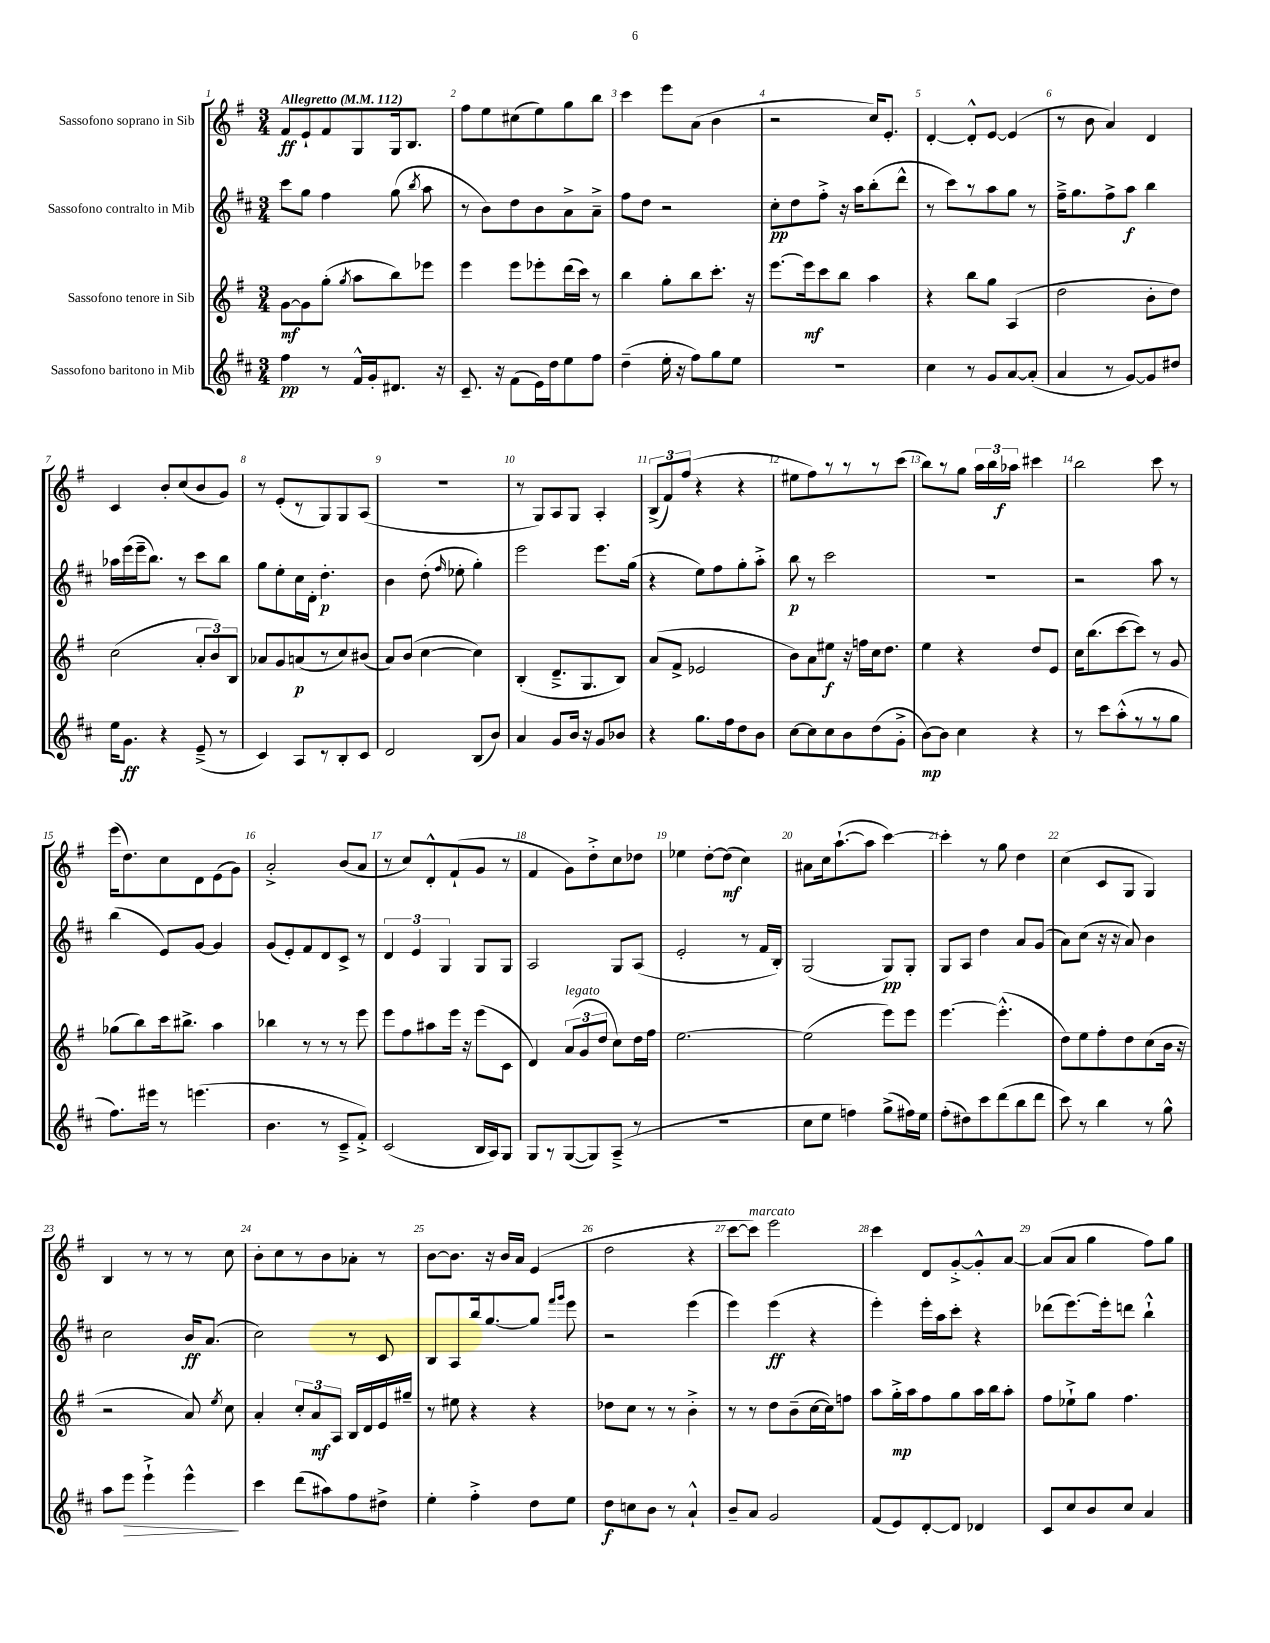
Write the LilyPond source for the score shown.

<<
\new StaffGroup <<
\new Staff = "s0" \with { instrumentName = "Sassofono soprano in Sib" } {
    \clef treble \key g \major \numericTimeSignature \time 3/4 \tempo "Allegretto" 4 = 112
    \autoBeamOff fis'8[\ff e'8-! fis'8 g8 g16 b8.] |
    fis''8[ e''8 cis''8( e''8) g''8 b''8] |
    c'''4 e'''8[ a'8]( b'4 |
    r2 c''16[) e'8.]-. |
    d'4~-. d'8[-.-^ e'8]~ e'4( |
    r8 b'8 a'4) d'4 |
    c'4 b'8[-. c''8( b'8 g'8]) |
    r8 e'8[-.( r8 g8) g8 a8]( |
    R2. |
    r8 g8[) a8 g8] a4-. |
    \tuplet 3/2 { b8[->( fis'8) fis''8]( } r4 r4 |
    eis''8[ fis''8) r8 r8 r8 c'''8]( |
    b''8[) r8 g''8] \tuplet 3/2 { a''16[ b''16 aes''16]\f } cis'''4 |
    b''2 c'''8 r8 |
    e'''16[( d''8.) c''8 d'8 e'8( g'8]) |
    a'2-.-> b'8[( a'8] |
    r8 c''8[) d'8-.-^ fis'8-!( g'8] r8 |
    fis'4 g'8[) d''8-.-> c''8 des''8] |
    ees''4 d''8[~-. d''8]\mf( c''4) |
    ais'8[ c''16 a''8.~-!( a''8] c'''4~) |
    c'''4-. r8 g''8 d''4 |
    c''4( c'8[ g8] g4) |
    b4 r8 r8 r8 c''8 |
    b'8[-. c''8 r8 b'8 aes'8]-. r8 |
    b'8[~ b'8.] r16 b'16[ a'16] e'4( |
    d''2 r4 |
    c'''8[~ c'''8]^\markup { \italic "marcato" }) e'''2 |
    c'''4 d'8[ g'8~-.-> g'8-.-^ a'8]~ |
    a'8[( a'8] g''4 fis''8[) g''8] \bar "|." |
}
\new Staff = "s1" \with { instrumentName = "Sassofono contralto in Mib" } {
    \clef treble \key d \major \numericTimeSignature \time 3/4
    \autoBeamOff cis'''8[ g''8] fis''4 g''8( \acciaccatura { b''8 } a''8 |
    r8 b'8[) d''8 b'8 a'8-> a'8]---> |
    fis''8[ d''8] r2 |
    cis''8[-.\pp d''8 fis''8]-.-> r16 a''16[ b''8-.( d'''8]-^ |
    r8 cis'''8[) r8 a''8 g''8] r8 |
    fis''16[---> g''8. fis''8-> a''8]\f b''4 |
    aes''16[ e'''16( e'''16-- b''8.]) r8 cis'''8[ b''8] |
    g''8[ e''8-. cis''16 d'16]-. d''4.-.\p |
    b'4 d''8-.( \grace { fis''16 } ees''8-. g''4-.) |
    e'''2 e'''8.[ g''16]( |
    r4 e''8[) fis''8 g''8-. a''8]-.-> |
    b''8\p r8 cis'''2 |
    R2. |
    r2 a''8 r8 |
    b''4( e'8[) g'8]~ g'4 |
    g'8[( e'8-.) fis'8 d'8 cis'8]-> r8 |
    \tuplet 3/2 { d'4 e'4 g4 } g8[ g8] |
    a2 g8[ a8]( |
    e'2-. r8 fis'16[ b16]-.) |
    g2( g8[\pp) g8]-. |
    g8[ a8] d''4 a'8[ g'8]( |
    a'8[) cis''8]( r16 r16 a'8) b'4 |
    cis''2 b'16[\ff a'8.]( |
    cis''2) r8 cis'8 |
    b8[ a8 b''16 g''8.~ g''8] \grace { fis'''16[ g'''16] } e'''8 |
    r2 e'''4( |
    e'''4) e'''4\ff( r4 |
    e'''4-.) e'''16[-. a''16 cis'''8]-. r4 |
    des'''8[( e'''8.~) e'''16-. d'''8] b''4-!-^ \bar "|." |
}
\new Staff = "s2" \with { instrumentName = "Sassofono tenore in Sib" } {
    \clef treble \key g \major \numericTimeSignature \time 3/4
    \autoBeamOff g'8[~\mf g'8 g''8]-.( \acciaccatura { g''8 } a''8[ b''8) ees'''8] |
    e'''4 e'''8[ ees'''8-. d'''16( c'''16]) r8 |
    b''4 g''8[-. b''8 c'''8.]-. r16 |
    e'''8.[~ e'''16\mf c'''8 b''8] a''4 |
    r4 b''8[ g''8] a4( |
    d''2 b'8[-. d''8]) |
    c''2( \tuplet 3/2 { a'8[-. b'8) b8] } |
    aes'8[ g'8 a'8\p( r8 c''8) bis'8]( |
    a'8[) b'8]( c''4~ c''4) |
    b4-.( d'8.[---> g8. b8]) |
    a'8[( fis'8]-> ees'2 |
    b'8[) a'8 eis''8]\f r16 f''16[ c''16 d''8.] |
    e''4 r4 d''8[ e'8] |
    c''16[ b''8.( c'''8~ c'''8]) r8 g'8 |
    ges''8[( b''8) c'''16 bis''8.]-> a''4 |
    bes''4 r8 r8 r8 e'''8 |
    e'''8[ fis''8 ais''8 e'''16] r16 e'''8[( c'8] |
    d'4) \tuplet 3/2 { a'8[^\markup { \italic "legato" }( g'8 d''8] } c''8[) d''16 fis''16] |
    e''2.~ |
    e''2( e'''8[) e'''8] |
    e'''4.~ e'''4.-.-^( |
    d''8[) e''8 fis''8-. d''8 c''8( b'16] r16 |
    r2 a'8) \acciaccatura { e''8 } c''8 |
    a'4-. \tuplet 3/2 { c''8[-. a'8\mf a8] } b16[ d'16 e'16 gis''16]-- |
    r8 eis''8 r4 r4 |
    des''8[ c''8] r8 r8 b'4-.-> |
    r8 r8 d''8[ b'8--( c''16~ c''16) f''8] |
    a''8[ g''16-.->\mp a''16 fis''8 g''8 a''16 b''16 a''8]-. |
    fis''8[ ees''8-!-> g''8] fis''4. \bar "|." |
}
\new Staff = "s3" \with { instrumentName = "Sassofono baritono in Mib" } {
    \clef treble \key d \major \numericTimeSignature \time 3/4
    \autoBeamOff fis''4\pp r8 fis'16[-^ g'16-. dis'8.] r16 |
    cis'8.-- r16 fis'8[( e'16) d''16 e''8 fis''8] |
    d''4--( e''16-. r16 fis''8[) g''8 e''8] |
    R2. |
    cis''4 r8 g'8[ a'8~ a'8]-.( |
    a'4 r8 g'8[~) g'8 dis''8] |
    e''16[ g'8.]\ff r4 e'8--->( r8 |
    cis'4) a8[ r8 b8-. cis'8] |
    d'2 b8[( b'8]) |
    a'4 g'8[ b'16] r16 g'8[ bes'8] |
    r4 g''8.[ fis''16 d''8 b'8] |
    cis''8[~ cis''8 cis''8 b'8 d''8( g'8]-.-> |
    b'8[~\mp) b'8] cis''4 r4 |
    r8 cis'''8[ a''8-.-^( r8 r8 g''8] |
    fis''8.[) eis'''16] r8 e'''4.( |
    b'4. r8 cis'8[---> fis'8]-.->) |
    cis'2( b16[ a16) g8] |
    g8[ r8 g8~( g8) a8]--->( r8 |
    R2. |
    cis''8[ e''8] f''4) g''8[->( fis''16) e''16] |
    fis''8[-.( dis''8) cis'''8 d'''8( b''8 d'''8] |
    cis'''8) r8 b''4 r8 g''8-^ |
    a''8[ e'''8]\> e'''4-!-> e'''4-^\! |
    cis'''4 d'''8[( ais''8) fis''8 dis''8]-> |
    e''4-. fis''4-.-> d''8[ e''8] |
    d''8[\f c''8 b'8] r8 a'4-!-^ |
    b'8[-- a'8] g'2 |
    fis'8[( e'8) d'8~-. d'8] des'4 |
    cis'8[ cis''8 b'8 cis''8] a'4 \bar "|." |
}
>>
>>
\layout { \context { \Score \override BarNumber.break-visibility = ##(#f #t #t) barNumberVisibility = #all-bar-numbers-visible } }
